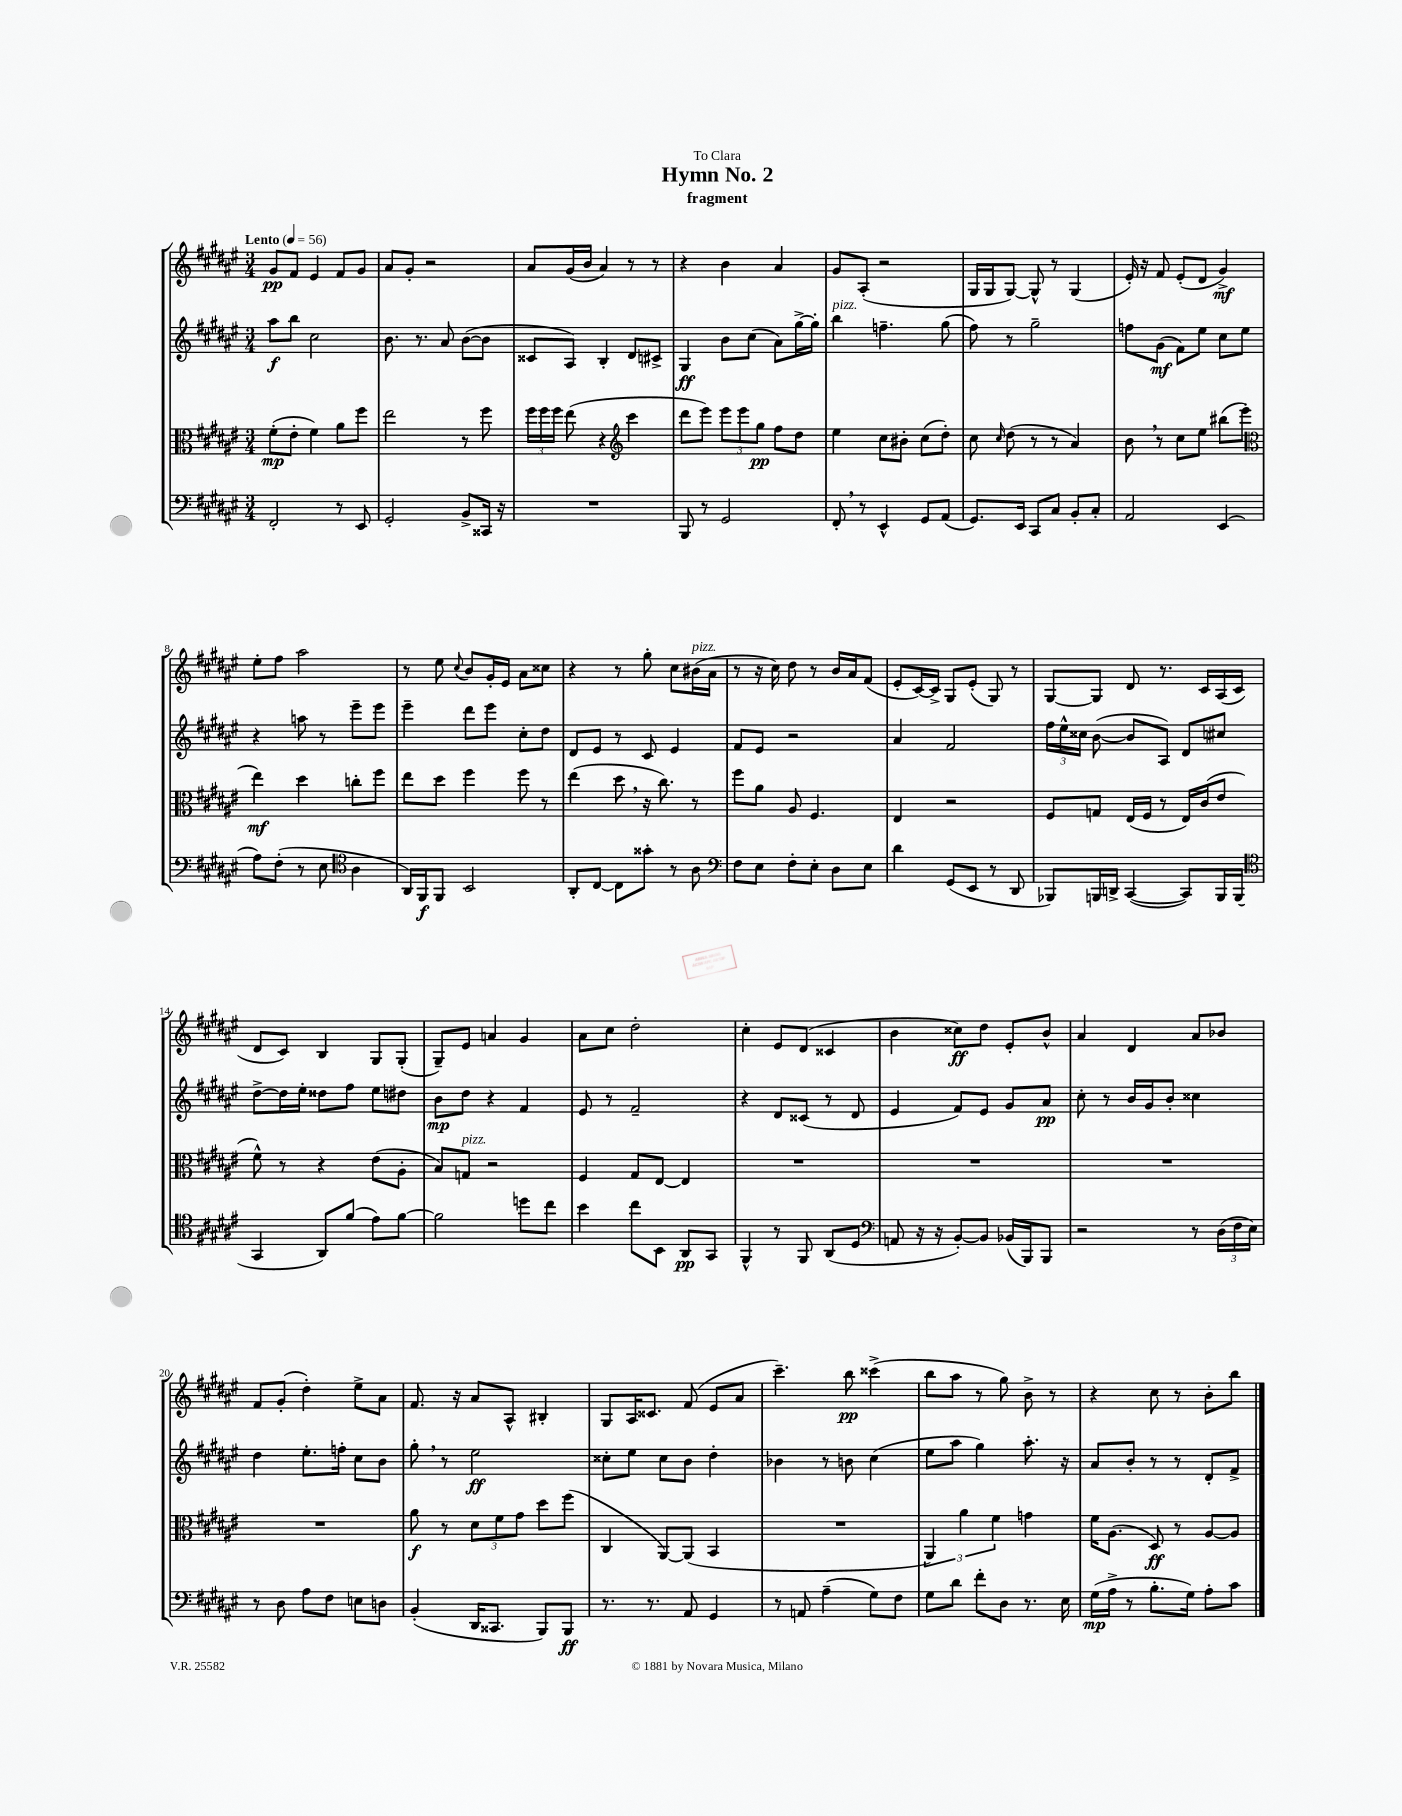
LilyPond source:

\header { title = "Hymn No. 2" subtitle = "fragment" dedication = "To Clara" }
<<
\new StaffGroup <<
\new Staff = "s0" {
    \clef treble \key fis \major \numericTimeSignature \time 3/4 \tempo "Lento" 4 = 56
    \autoBeamOff gis'8[\pp fis'8] eis'4 fis'8[ gis'8] |
    ais'8[ gis'8]-. r2 |
    ais'8[ gis'16( b'16] ais'4) r8 r8 |
    r4 b'4 ais'4 |
    gis'8[ ais8]-.( r2 |
    gis16[ gis16 gis8]~) gis8-^ r8 gis4( |
    eis'16-.) r16 fis'8 eis'8[-.( dis'8] gis'4->\mf) |
    eis''8[-. fis''8] ais''2 |
    r8 eis''8 \appoggiatura { cis''8 } b'8[ gis'16-. eis'16] ais'8[ cisis''8] |
    r4 r8 gis''8-. cis''8[ bis'16^\markup { \italic "pizz." }( ais'16] |
    r8 r16 cis''16) dis''8 r8 b'16[ ais'16 fis'8]( |
    eis'8[-. cis'16~) cis'16]-> gis8[ eis'8]-.( gis8) r8 |
    gis8[~ gis8] dis'8 r8. cis'16[ ais16( cis'16] |
    dis'8[ cis'8]) b4 gis8[ gis8]-.( |
    gis8[--) eis'8] a'4 gis'4 |
    ais'8[ cis''8] dis''2-. |
    cis''4-. eis'8[ dis'8]( cisis'4 |
    b'4 cisis''8[\ff) dis''8] eis'8[-. b'8]-^ |
    ais'4 dis'4 ais'8[ bes'8] |
    fis'8[ gis'8]-.( dis''4-.) eis''8[-> ais'8] |
    fis'8. r16 ais'8[ ais8]-^ bis4-. |
    gis8[ ais16 cisis'8.] fis'8( eis'8[ ais'8] |
    cis'''4.--) b''8\pp cisis'''4->( |
    b''8[ ais''8] r8 gis''8) b'8-> r8 |
    r4 cis''8 r8 b'8[-. b''8] \bar "|." |
}
\new Staff = "s1" {
    \clef treble \key fis \major \numericTimeSignature \time 3/4
    \autoBeamOff ais''8[\f b''8] cis''2 |
    b'8. r8. ais'8 b'8[~( b'8] |
    cisis'8[ ais8]) b4-. dis'8[ cis'8]-> |
    gis4\ff b'8[ cis''8]( ais'8[) gis''16~-> gis''16]-. |
    b''4^\markup { \italic "pizz." } f''4.-- gis''8( |
    fis''8) r8 gis''2-- |
    f''8[ gis'8]\mf( fis'8[) eis''8] cis''8[ eis''8] |
    r4 a''8 r8 eis'''8[-- eis'''8] |
    eis'''4-- dis'''8[ eis'''8] cis''8[-. dis''8] |
    dis'8[ eis'8] r8 cis'8 eis'4 |
    fis'8[ eis'8] r2 |
    ais'4 fis'2 |
    \tuplet 3/2 { fis''16[ eis''16-^ cisis''16] } b'8~( b'8[ ais8]) dis'8[ cis''8] |
    dis''8[~-> dis''16 eis''16]-. disis''8[ fis''8] eis''8[ dis''8] |
    b'8[\mp dis''8] r4 fis'4 |
    eis'8 r8 fis'2-- |
    r4 dis'8[ cisis'8]( r8 dis'8 |
    eis'4 fis'8[) eis'8] gis'8[ ais'8]\pp |
    cis''8-. r8 b'16[ gis'16 b'8]-. cisis''4 |
    dis''4 eis''8.[-. f''16]-. cis''8[ b'8] |
    gis''8-. \breathe r8 eis''2\ff |
    cisis''8[-. eis''8] cisis''8[ b'8] dis''4-. |
    bes'4 r8 b'8 cis''4( |
    eis''8[ ais''8] gis''4) ais''8.-. r16 |
    ais'8[ b'8]-. r8 r8 dis'8[-. fis'8]-> \bar "|." |
}
\new Staff = "s2" {
    \clef alto \key fis \major \numericTimeSignature \time 3/4
    \autoBeamOff fis'8[-.\mp( eis'8]-. fis'4) ais'8[ fis''8] |
    eis''2 r8 fis''8 |
    \tuplet 3/2 { fis''16[ fis''16 fis''16] } eis''8( r4 \clef treble cis'''4 |
    dis'''8[ eis'''8]) \tuplet 3/2 { eis'''8[ eis'''8 gis''8]\pp } fis''8[ dis''8] |
    eis''4 cis''8[ bis'8]-. cis''8[( dis''8]-.) |
    cis''8 \grace { cis''16 } dis''8( r8 r8 ais'4) |
    b'8 \breathe r8 cis''8[ eis''8] bis''8[( eis'''8]-. |
    \clef alto eis''4\mf) dis''4 c''8[-. fis''8] |
    eis''8[ dis''8] fis''4 fis''8 r8 |
    eis''4( dis''8 \breathe r16 cis''8.) r8 |
    fis''8[ ais'8] ais8 fis4. |
    eis4 r2 |
    fis8[ g8] eis16[( fis16] r8 eis16[) cis'16( eis'8] |
    fis'8-^) r8 r4 eis'8[( ais8]-. |
    b8[) g8]^\markup { \italic "pizz." } r2 |
    fis4 gis8[ eis8]~ eis4 |
    R2. |
    R2. |
    R2. |
    R2. |
    ais'8\f r8 \tuplet 3/2 { dis'8[ fis'8 gis'8] } dis''8[ fis''8]( |
    cis4 ais,8[~) ais,8]( b,4 |
    R2. |
    \tuplet 3/2 { ais,4) ais'4 fis'4 } g'4 |
    fis'16[ ais8.]( dis8\ff) r8 ais8[~ ais8] \bar "|." |
}
\new Staff = "s3" {
    \clef bass \key fis \major \numericTimeSignature \time 3/4
    \autoBeamOff fis,2-. r8 eis,8 |
    gis,2-. b,8[-> cisis,16] r16 |
    R2. |
    b,,8 r8 gis,2 |
    fis,8-. \breathe r8 eis,4-^ gis,8[ ais,8]( |
    gis,8.[) eis,16] cis,8[ cis8] b,8[-. cis8]-. |
    ais,2 eis,4( |
    ais8[) fis8]-.( r8 eis8 \clef tenor ais4 |
    ais,16[) fis,16\f fis,8] b,2 |
    ais,8[-. cis8]~ cis8[ gisis'8]-. r8 ais8 |
    \clef bass fis8[ eis8] fis8[-. eis8]-. dis8[ eis8] |
    dis'4 gis,8[( eis,8] r8 dis,8 |
    bes,,8[) b,,16 d,16]-> cis,4~( cis,8[) b,,16 b,,16]( |
    \clef tenor gis,4 ais,8[) fis'8]( eis'8[) fis'8]~ |
    fis'2 d''8[ cis''8] |
    b'4 cis''8[ b,8] ais,8[\pp gis,8] |
    fis,4-^ r8 fis,8 ais,8[( dis8] |
    \clef bass a,8 r16 r16 b,8[~-.) b,8] bes,16[( b,,16) b,,8] |
    r2 r8 \tuplet 3/2 { dis16[( fis16 eis16]) } |
    r8 dis8 ais8[ fis8] e8[ d8] |
    b,4-.( dis,16[ cisis,8.] b,,8[) b,,8]\ff |
    r8. r8. ais,8 gis,4 |
    r8 a,8 ais4--( gis8[) fis8] |
    gis8[ dis'8] fis'8[-. dis8] r8. eis16 |
    gis16[\mp( ais16]-> r8 b8.[-. gis16]) ais8[-. cis'8] \bar "|." |
}
>>
>>
